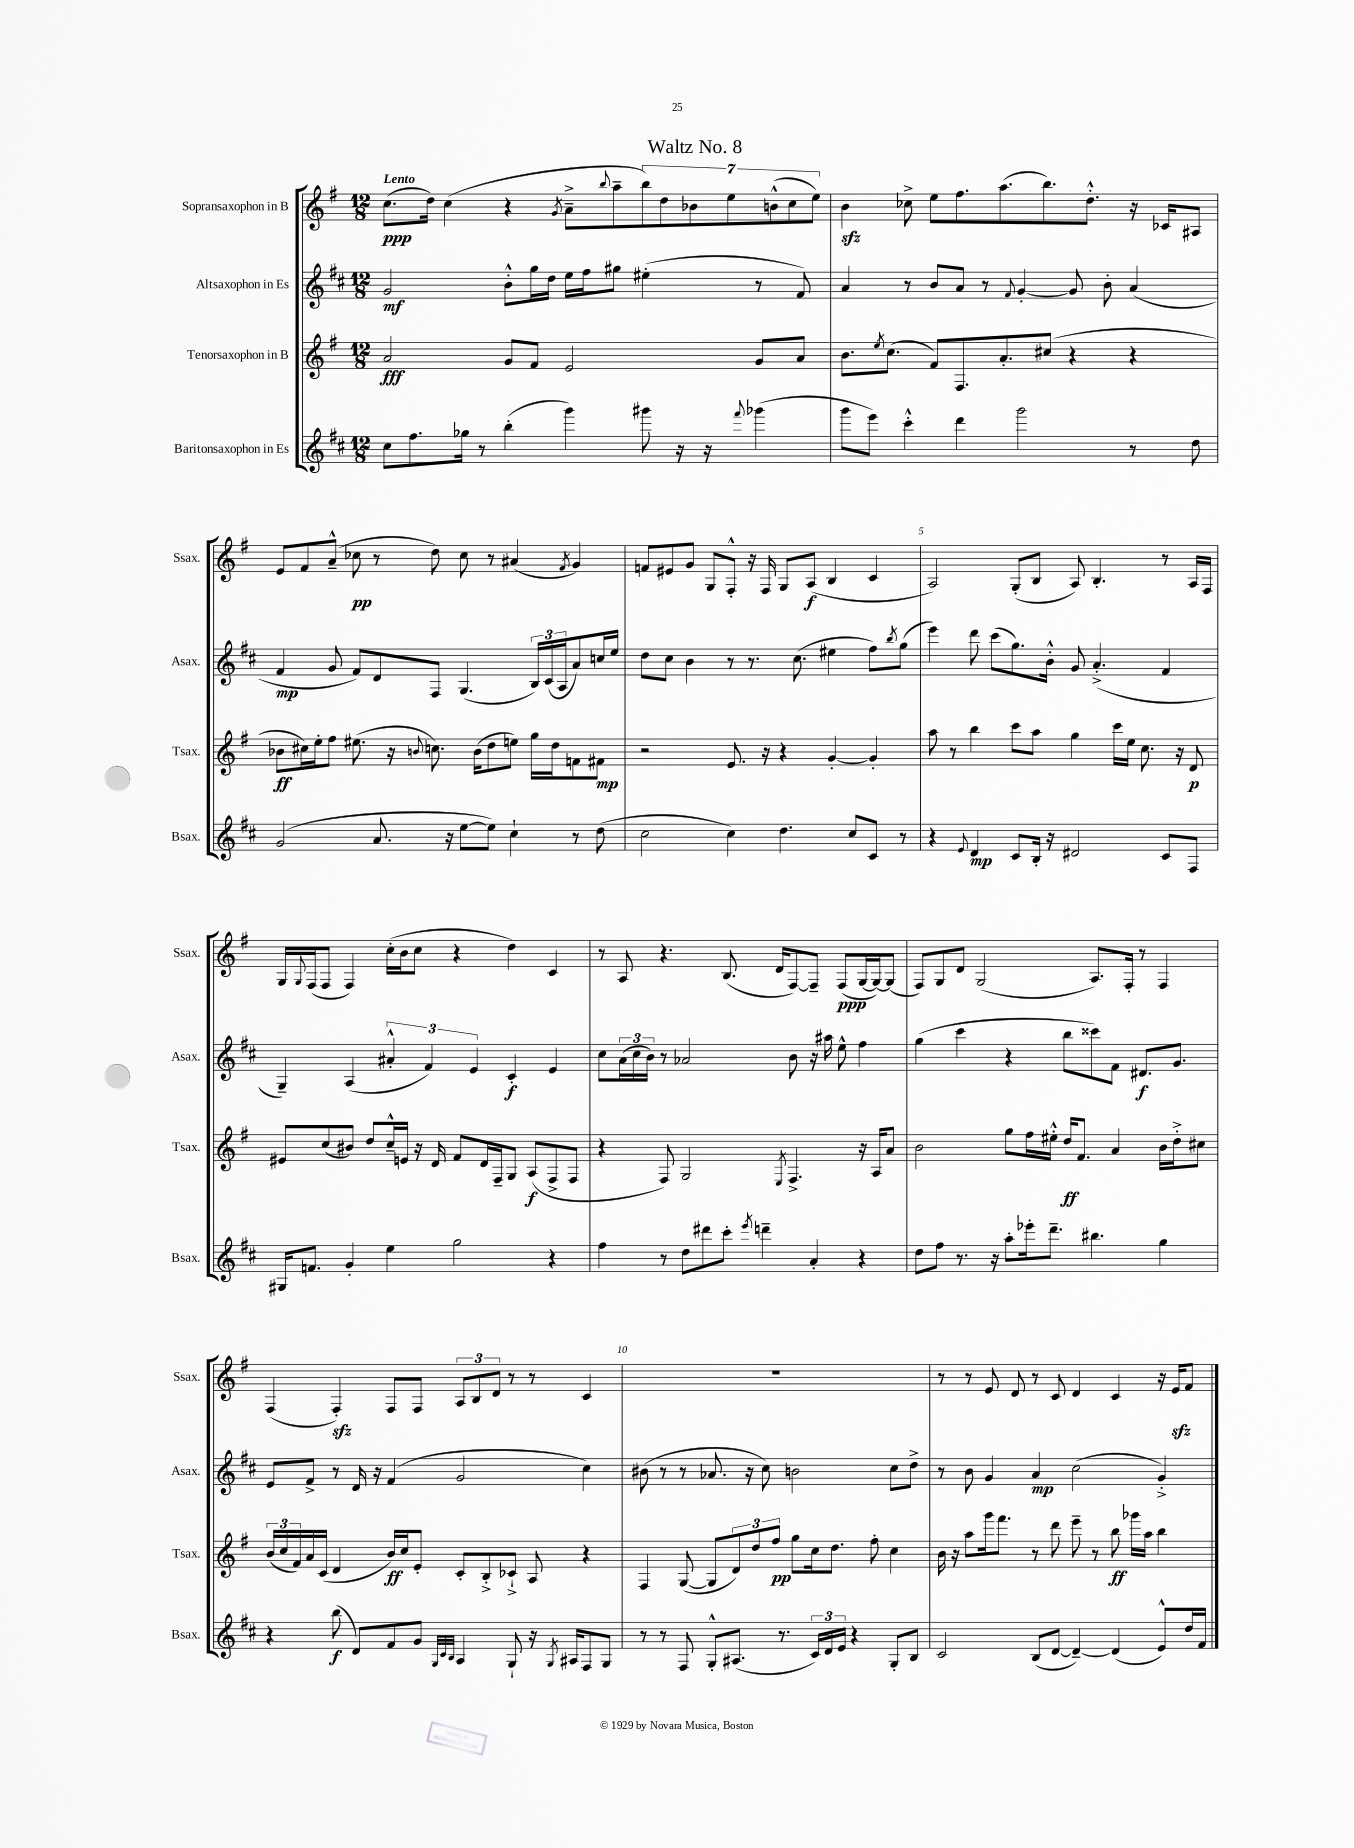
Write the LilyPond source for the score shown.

\header { title = "Waltz No. 8" }
<<
\new StaffGroup <<
\new Staff = "s0" \with { instrumentName = "Sopransaxophon in B" shortInstrumentName = "Ssax." } {
    \clef treble \key g \major \numericTimeSignature \time 12/8 \tempo "Lento"
    c''8.\ppp( d''16) c''4( r4 \acciaccatura { g'8 } a'8---> \appoggiatura { b''8 } a''8-- \tuplet 7/4 { b''8) d''8 bes'8 e''8 b'8-^( c''8 e''8) } |
    b'4\sfz ces''8-> e''8 fis''8. a''8.( b''8.) d''8.-.-^ r16 ces'16 ais8 |
    e'8 fis'8 a'8---^( ces''8\pp r8 d''8) ces''8 r8 ais'4( \acciaccatura { fis'8 } g'4) |
    f'8 eis'8 g'8 g8 fis8-.-^ r16 fis16 g8 a8\f( b4 c'4 |
    a2) g8-.( b8 a8) b4.-. r8 a16 fis16 |
    g16 \appoggiatura { g8 } fis16( fis8 fis4) c''16-.( b'16 c''8 r4 d''4) c'4 |
    r8 a8 r4. b8.( d'16 fis8~) fis8-- fis8\ppp( g16~ g16~) g8( |
    fis8) g8 d'8 g2( a8.) fis16-. r8 fis4 |
    fis4( fis4-.\sfz) fis8 fis8 \tuplet 3/2 { a8 b8 d'8 } r8 r8 c'4 |
    R1. |
    r8 r8 e'8 d'8 r8 c'8 d'4 c'4 r16 e'16\sfz fis'8 \bar "|." |
}
\new Staff = "s1" \with { instrumentName = "Altsaxophon in Es" shortInstrumentName = "Asax." } {
    \clef treble \key d \major \numericTimeSignature \time 12/8
    g'2\mf b'8-.-^ g''16 d''16 e''16 fis''16 gis''8 eis''4-.( r8 fis'8) |
    a'4 r8 b'8 a'8 r8 \appoggiatura { fis'8 } g'4~-. g'8 b'8-. a'4( |
    fis'4\mp g'8 fis'8) d'8 fis8 g4.( \tuplet 3/2 { b16) cis'16( a16 } a'8) c''16 e''16 |
    d''8 cis''8 b'4 r8 r8. cis''8.( eis''4 fis''8) \acciaccatura { b''8 } g''8( |
    e'''4) d'''8 cis'''8( g''8.) b'16-.-^ g'8 a'4.-.->( fis'4 |
    g4--) a4( \tuplet 3/2 { ais'4-.-^ fis'4) e'4 } cis'4-.\f e'4 |
    cis''8 \tuplet 3/2 { a'16( cis''16 b'16) } r8 aes'2 b'8 r16 ais''16 e''8-^ fis''4 |
    g''4( cis'''4 r4 b''8 cisis'''8) fis'8 dis'8.\f g'8. |
    e'8 fis'8-> r8 d'16 r16 fis'4( g'2 cis''4) |
    bis'8( r8 r8 aes'8. r16 cis''8) b'2 cis''8 d''8-> |
    r8 b'8 g'4 a'4\mp cis''2( g'4-.->) \bar "|." |
}
\new Staff = "s2" \with { instrumentName = "Tenorsaxophon in B" shortInstrumentName = "Tsax." } {
    \clef treble \key g \major \numericTimeSignature \time 12/8
    a'2\fff g'8 fis'8 e'2 g'8 a'8 |
    b'8. \acciaccatura { e''8 } c''8.( fis'8) fis8. a'8.-. cis''8( r4 r4 |
    bes'8\ff cis''16) e''16-. fis''8 eis''8.( r16 \appoggiatura { b'8 } c''8.) b'16( d''8 e''8) g''16 d''16 f'8 fis'8\mp |
    r2 e'8. r16 r4 g'4~-. g'4-. |
    a''8 r8 b''4 c'''8 a''8 g''4 c'''16 e''16 c''8. r16 d'8\p |
    eis'8 c''8( bis'8) d''8 c''16---^ e'16 r16 d'16 fis'8 d'16 fis16-- g8 a8\f( fis8-> fis8 |
    r4 fis8) g2 \acciaccatura { e8 } fis4.-> r16 a16 a'8 |
    b'2 g''8 fis''16 eis''16-.-^ d''16\ff fis'8. a'4 b'16 d''16-.-> cis''8 |
    \tuplet 3/2 { b'16( c''16 fis'16) } a'16 c'16( d'4 b'16\ff) c''16 e'8-. c'8-. b8-.-> ces'8-!-> a8 r4 |
    fis4 g8~( g8 \tuplet 3/2 { d'8) d''8 fis''8\pp } g''8 c''16 d''8. fis''8-. c''4 |
    b'16 r16 a''8 g'''16 fis'''8. r8 d'''8 e'''8-- r8 b''8\ff ges'''16 a''16 b''4 \bar "|." |
}
\new Staff = "s3" \with { instrumentName = "Baritonsaxophon in Es" shortInstrumentName = "Bsax." } {
    \clef treble \key d \major \numericTimeSignature \time 12/8
    cis''8 fis''8. ges''16 r8 b''4-.( g'''4) gis'''8 r16 r16 \appoggiatura { fis'''8 } ges'''4( |
    g'''8 e'''8) cis'''4-.-^ d'''4 g'''2 r8 d''8 |
    g'2( a'8. r16 e''8~ e''8) cis''4-! r8 d''8( |
    cis''2 cis''4) d''4. cis''8 cis'8 r8 |
    r4 \appoggiatura { e'8 } d'4\mp cis'8 b16-. r16 dis'2 cis'8 fis8 |
    gis16 f'8. g'4-. e''4 g''2 r4 |
    fis''4 r8 d''8 dis'''8 cis'''8-. \acciaccatura { e'''8 } d'''4-- a'4-. r4 |
    d''8 fis''8 r8. r16 a''8-. ees'''16-. d'''8.-- bis''4. g''4 |
    r4 b''8\f( d'8) fis'8 g'8 \grace { g32 cis'32 b32 } a4 g8-! r16 \acciaccatura { g8 } ais16 fis8 g8 |
    r8 r8 fis8 g8-.-^ ais8.( r8. \tuplet 3/2 { cis'16) d'16 e'16 } r4 g8-. b8 |
    cis'2 b8( d'8~ d'4~--) d'4( e'8-^) d''16 fis'16 \bar "|." |
}
>>
>>
\layout { \context { \Score \override BarNumber.break-visibility = ##(#f #t #t) barNumberVisibility = #(every-nth-bar-number-visible 5) } }
